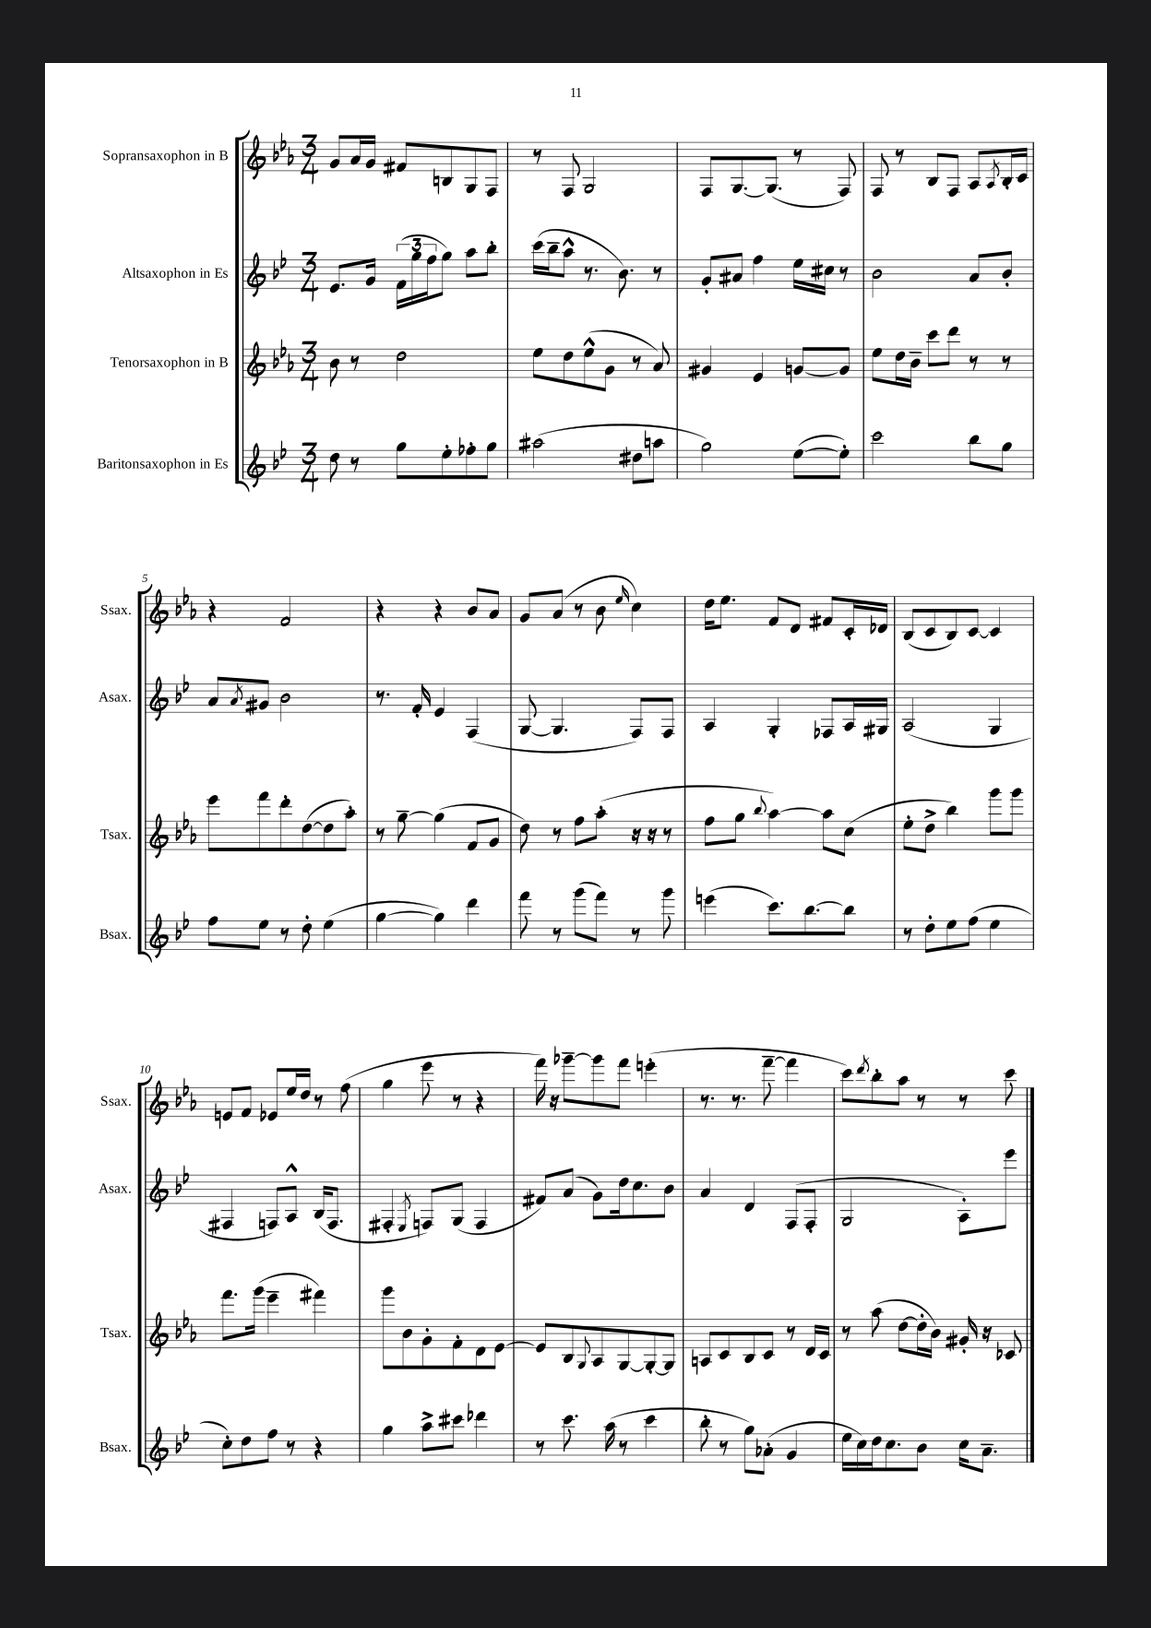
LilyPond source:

<<
\new StaffGroup <<
\new Staff = "s0" \with { instrumentName = "Sopransaxophon in B" shortInstrumentName = "Ssax." } {
    \clef treble \key ees \major \numericTimeSignature \time 3/4
    g'8 aes'16 g'16 fis'8 b8 g8 f8 |
    r8 f8 g2 |
    f8 g8.~ g8.( r8 f8) |
    f8 r8 bes8 f8 aes8 \acciaccatura { aes8 } bes16-. c'16 |
    r4 f'2 |
    r4 r4 bes'8 aes'8 |
    g'8 aes'8( r8 bes'8 \grace { ees''16 } c''4) |
    d''16 ees''8. f'8 d'8 fis'8 c'16-. des'16 |
    bes8( c'8 bes8) c'8~ c'4 |
    e'8 f'8 ees'8 ees''16 d''16 r8 f''8( |
    g''4 ees'''8 r8 r4 |
    f'''16) r16 ges'''8~-- ges'''8 f'''8 e'''4-.( |
    r8. r8. f'''8~-- f'''4 |
    c'''8) \acciaccatura { d'''8 } bes''8-. aes''8 r8 r8 c'''8 \bar "|." |
}
\new Staff = "s1" \with { instrumentName = "Altsaxophon in Es" shortInstrumentName = "Asax." } {
    \clef treble \key bes \major \numericTimeSignature \time 3/4
    ees'8. g'16 \tuplet 3/2 { f'16( g''16 f''16 } g''8) a''8 bes''8-. |
    c'''16( bes''16-- a''8-^ r8. bes'8.) r8 |
    g'8-. ais'8 f''4 ees''16 cis''16 r8 |
    bes'2 a'8 bes'8-. |
    a'8 \acciaccatura { a'8 } gis'8 bes'2 |
    r8. f'16-. ees'4 f4( |
    g8~ g4. f8) f8 |
    a4 g4-. fes8 a16 gis16 |
    a2( g4 |
    fis4 f8) a8-^ bes16( f8. |
    fis4-. \acciaccatura { ees8 } f8) g8( f4 |
    fis'8) a'8( g'8) d''16 c''8. bes'8 |
    a'4 d'4 f8( f8-. |
    g2 a8-.) ees'''8 \bar "|." |
}
\new Staff = "s2" \with { instrumentName = "Tenorsaxophon in B" shortInstrumentName = "Tsax." } {
    \clef treble \key ees \major \numericTimeSignature \time 3/4
    bes'8 r8 d''2 |
    ees''8 d''8 ees''8-^( g'8 r8 aes'8) |
    gis'4 ees'4 g'8~ g'8 |
    ees''8 d''16 bes'16-- c'''8 d'''8 r8 r8 |
    ees'''8 f'''8 d'''8-. d''8~( d''8 aes''8-.) |
    r8 g''8~-- g''4( f'8 g'8 |
    d''8) r8 f''8 aes''8-.( r16 r16 r8 |
    f''8 g''8 \appoggiatura { bes''8 } aes''4~) aes''8 c''8( |
    ees''8-. d''8-> bes''4) g'''8 g'''8 |
    f'''8. g'''16( ees'''4-- fis'''4) |
    g'''8 bes'8 g'8-. f'8-. d'8 ees'8~ |
    ees'8 bes8 \appoggiatura { g8 } aes8 g8~ g8~-. g8 |
    a8 c'8 bes8 c'8 r8 d'16 c'16 |
    r8 aes''8( d''8~ d''16-. bes'16) gis'16-. r16 ces'8 \bar "|." |
}
\new Staff = "s3" \with { instrumentName = "Baritonsaxophon in Es" shortInstrumentName = "Bsax." } {
    \clef treble \key bes \major \numericTimeSignature \time 3/4
    d''8 r8 g''8 ees''8-. fes''8-. g''8 |
    ais''2( dis''8 a''8 |
    g''2) ees''8~( ees''8-.) |
    c'''2 bes''8 g''8 |
    f''8 ees''8 r8 d''8-. ees''4( |
    g''4~ g''4) d'''4 |
    f'''8 r8 g'''8( f'''8) r8 g'''8 |
    e'''4( c'''8.) bes''8.~ bes''8 |
    r8 d''8-. ees''8 f''8( ees''4 |
    c''8-.) d''8 f''8 r8 r4 |
    g''4 a''8-> cis'''8 des'''4 |
    r8 c'''8. a''16( r8 c'''4 |
    bes''8-. r8 g''8) aes'8-.( g'4 |
    ees''16 c''16) d''16 c''8. bes'8 c''16 a'8.-- \bar "|." |
}
>>
>>
